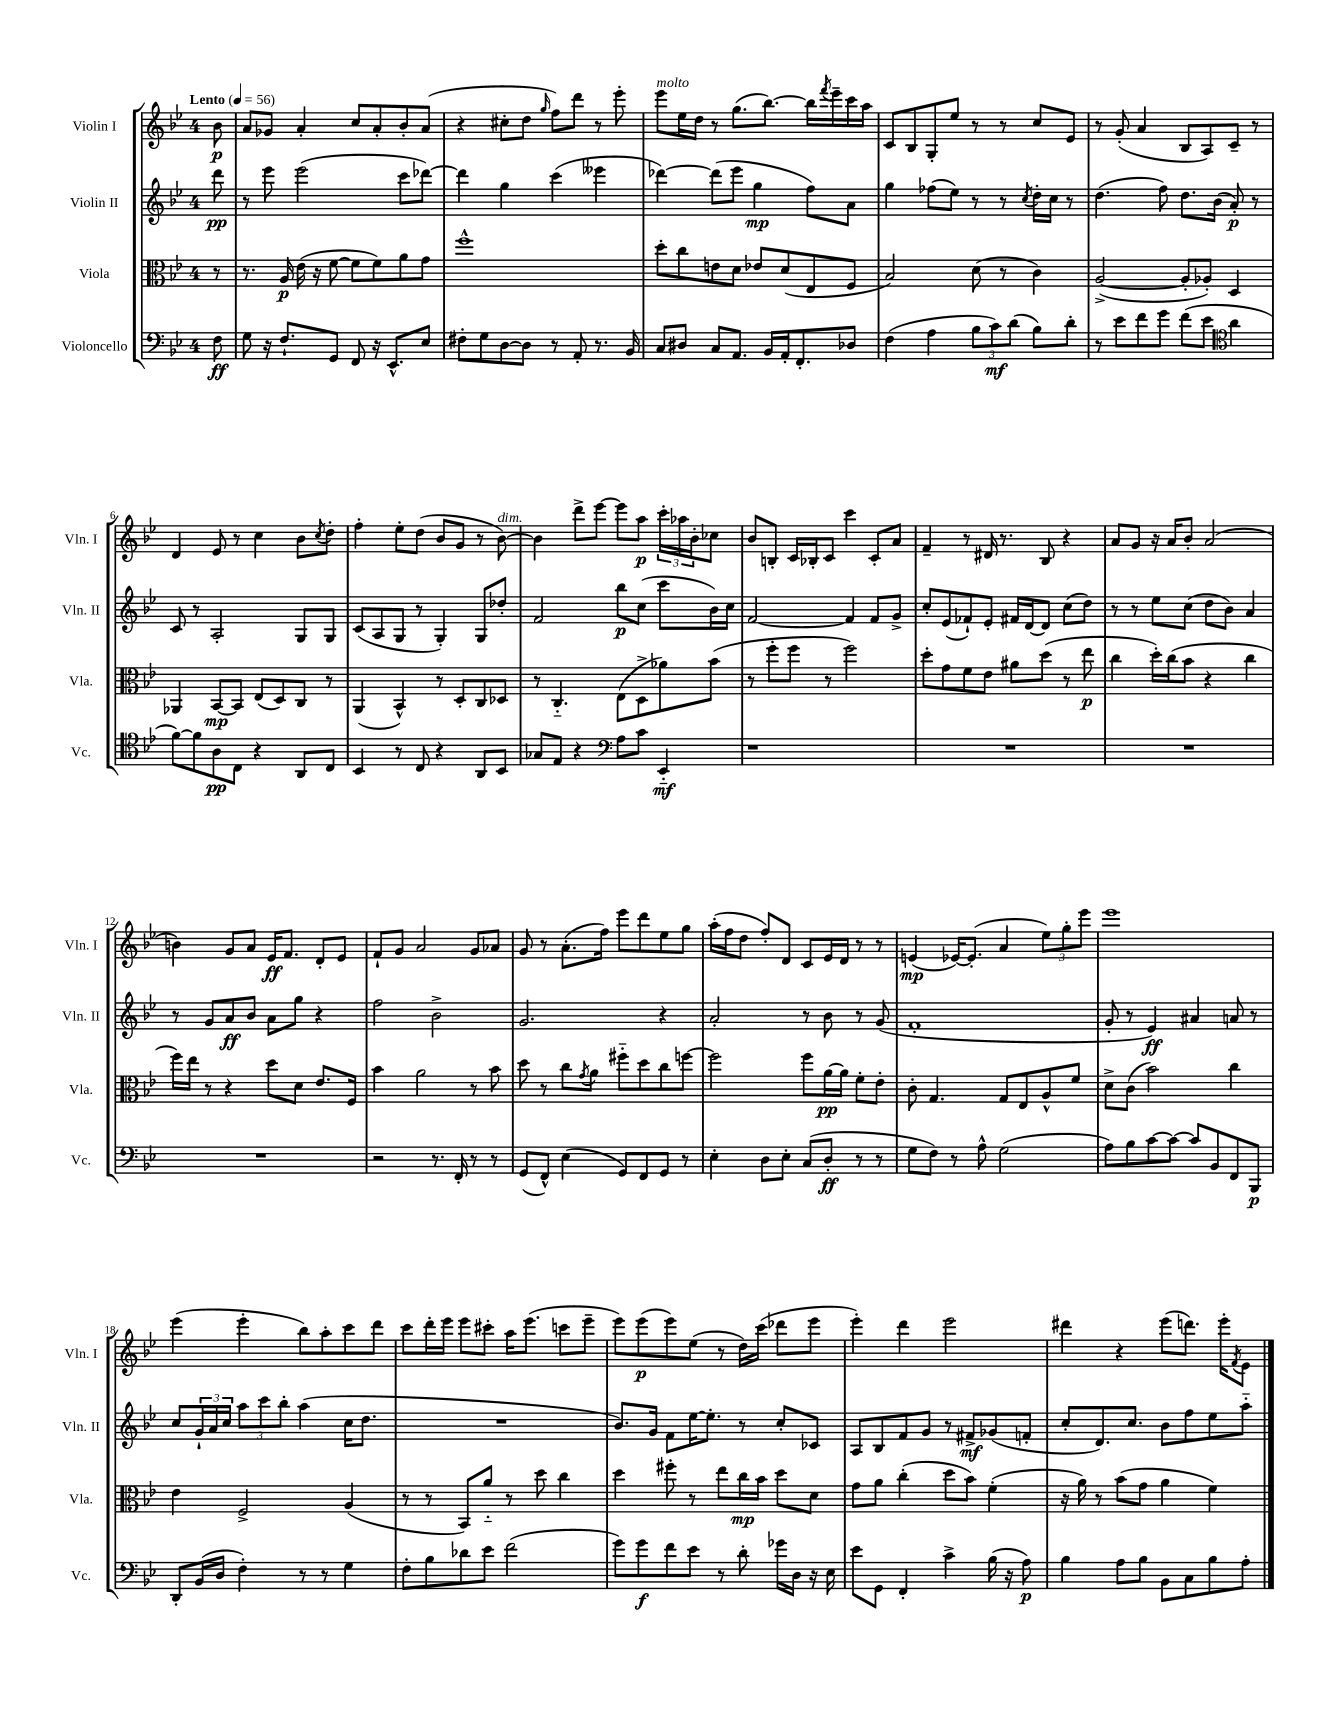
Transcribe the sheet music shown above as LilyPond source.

<<
\new StaffGroup <<
\new Staff = "s0" \with { instrumentName = "Violin I" shortInstrumentName = "Vln. I" } {
    \clef treble \key bes \major \once \override Staff.TimeSignature.style = #'single-digit \time 4/4 \partial 8 \tempo "Lento" 4 = 56
    bes'8\p |
    a'8 ges'8 a'4-. c''8 a'8-. bes'8-. a'8( |
    r4 cis''8-. d''8 \grace { g''16 } f''8) d'''8 r8 ees'''8-. |
    ees'''8^\markup { \italic "molto" } ees''16 d''16 r8 g''8.( bes''8.~) bes''16 \acciaccatura { f'''8 } ees'''16-- c'''16 a''16 |
    c'8 bes8 g8-. ees''8 r8 r8 c''8 ees'8 |
    r8 g'8-.( a'4 bes8 a8) c'8-- r8 |
    d'4 ees'8 r8 c''4 bes'8 \acciaccatura { c''8 } d''8-. |
    f''4-. ees''8-. d''8( bes'8 g'8 r8 bes'8~^\markup { \italic "dim." }) |
    bes'4 d'''8-> ees'''8~ ees'''8 a''8\p \tuplet 3/2 { c'''16-. aes''16 bes'16-. } ces''8 |
    bes'8 b8-. c'16 bes16-. c'8 c'''4 c'8-. a'8 |
    f'4-- r8 dis'16 r8. bes8 r4 |
    a'8 g'8 r16 a'16 bes'8-. a'2( |
    b'4) g'8 a'8 ees'16\ff f'8. d'8-. ees'8 |
    f'8-! g'8 a'2 g'8 aes'8 |
    g'8 r8 a'8.-.( f''16) ees'''8 d'''8 ees''8 g''8 |
    a''16-.( f''16 d''8 f''8-.) d'8 c'8 ees'16 d'16 r8 r8 |
    e'4\mp( ees'16~) ees'8.-.( a'4 \tuplet 3/2 { ees''8) g''8-. ees'''8 } |
    ees'''1 |
    ees'''4( ees'''4-. bes''8) a''8-. c'''8 d'''8 |
    c'''8 d'''16-. ees'''16 ees'''8 cis'''8-. a''16 ees'''8.( c'''8 ees'''8-- |
    ees'''8) ees'''8\p( ees'''8) ees''8( r8 d''16) c'''16( des'''8 ees'''8 |
    ees'''4-.) d'''4 ees'''2 |
    dis'''4 r4 ees'''8( d'''8.) ees'''16-. \acciaccatura { f'8 } ees'8 \bar "|." |
}
\new Staff = "s1" \with { instrumentName = "Violin II" shortInstrumentName = "Vln. II" } {
    \clef treble \key bes \major \once \override Staff.TimeSignature.style = #'single-digit \time 4/4 \partial 8
    d'''8\pp |
    r8 ees'''8 ees'''2( c'''8 des'''8~) |
    des'''4 g''4 c'''4( eeses'''4 |
    des'''4~) des'''8( ees'''8 g''4\mp f''8) a'8 |
    g''4 fes''8( ees''8) r8 r8 \acciaccatura { c''8 } d''16-. c''16 r8 |
    d''4.( f''8) d''8. bes'16( a'8-.\p) r8 |
    c'8 r8 a2-. g8 g8 |
    c'8( a8 g8 r8 g4-.) g8 des''8-. |
    f'2 bes''8\p c''8( c'''8 bes'16) c''16 |
    f'2~ f'4 f'8 g'8-> |
    c''8-. ees'8( fes'8-!) ees'8-. fis'16 d'16~ d'8 c''8( d''8) |
    r8 r8 ees''8 c''8( d''8 bes'8) a'4 |
    r8 g'8 a'8\ff bes'8 a'8 g''8 r4 |
    f''2 bes'2-> |
    g'2. r4 |
    a'2-. r8 bes'8 r8 g'8( |
    f'1-. |
    g'8-. r8 ees'4\ff) ais'4 a'8 r8 |
    c''8 \tuplet 3/2 { g'16-! a'16 c''16 } \tuplet 3/2 { a''8 c'''8 bes''8-. } a''4( c''16 d''8. |
    R1 |
    bes'8.) g'16 f'8 ees''16~ ees''8.-. r8 c''8-. ces'8 |
    a8 bes8 f'8 g'8 r8 fis'8->\mf ges'8( f'8-. |
    c''8-. d'8.) c''8. bes'8 f''8 ees''8 a''8-_ \bar "|." |
}
\new Staff = "s2" \with { instrumentName = "Viola" shortInstrumentName = "Vla." } {
    \clef alto \key bes \major \once \override Staff.TimeSignature.style = #'single-digit \time 4/4 \partial 8
    r8 |
    r8. a16\p ees'16( r16 f'8~ f'8 f'8) a'8 g'8 |
    f''1-^ |
    d''8-. c''8 e'8 d'8 ees'8 d'8( ees8 f8 |
    bes2) d'8( r8 c'4) |
    a2~->( a8-. aes8-.) d4 |
    aes,4 bes,8~\mp bes,8 ees8( d8) c8 r8 |
    a,4( bes,4-^) r8 d8-. c8 des8 |
    r8 c4.-_ ees8( d8-> aes'8) bes'8( |
    r8 f''8-. f''8 r8 f''2) |
    d''8-. g'8 f'8 ees'8 ais'8 d''8( r8 ees''8\p |
    c''4 d''16-.) c''16( bes'8 r4 c''4 |
    f''16) ees''16 r8 r4 d''8 d'8 ees'8. f16 |
    bes'4 a'2 r8 bes'8 |
    d''8 r8 c''8 \acciaccatura { g'8 } a'8 fis''8-_ d''8 c''8 f''8~ |
    f''2 f''8 a'16~\pp a'16 f'8-. ees'8-. |
    c'8-. g4. g8 ees8 a8-^ f'8 |
    d'8-> c'8( bes'2) c''4 |
    ees'4 f2-> a4( |
    r8 r8 bes,8) a'8-_ r8 d''8 c''4 |
    d''4 fis''8-. r8 ees''8 c''16\mp bes'16 d''8 d'8 |
    g'8 a'8 c''4-.( d''8 bes'8) f'4-.( |
    r16 a'16) r8 bes'8( g'8 a'4 f'4) \bar "|." |
}
\new Staff = "s3" \with { instrumentName = "Violoncello" shortInstrumentName = "Vc." } {
    \clef bass \key bes \major \once \override Staff.TimeSignature.style = #'single-digit \time 4/4 \partial 8
    f8\ff |
    g8 r16 f8.-! g,8 f,8 r16 ees,8.-^ ees8 |
    fis8-. g8 d8~ d8 r8 a,8-. r8. bes,16 |
    c8 dis8 c8 a,8. bes,16 a,16-. f,8.-. des8 |
    f4( a4 \tuplet 3/2 { bes8 c'8\mf) d'8( } bes8) d'8-. |
    r8 ees'8 f'8 g'8 f'8( ees'8 \clef tenor a'4 |
    f'8~) f'8 a8\pp c8 r4 a,8 c8 |
    bes,4 r8 c8 r4 a,8 bes,8 |
    ges8 ees8 r4 \clef bass a8 c'8 ees,4-_\mf |
    r1 |
    R1 |
    R1 |
    R1 |
    r2 r8. f,16-. r8 r8 |
    g,8( f,8-^) ees4( g,8) f,8 g,8 r8 |
    ees4-. d8 ees8-. c8( d8-.\ff r8 r8 |
    g8 f8) r8 a8-^ g2( |
    a8) bes8 c'8~ c'8~ c'8 bes,8 f,8 bes,,8\p |
    d,8-. bes,16( d16 f4-.) r8 r8 g4 |
    f8-. bes8 des'8 ees'8 f'2( |
    g'8) g'8\f f'8 ees'8 r8 d'8-. ges'16 d16 r16 ees16 |
    ees'8 g,8 f,4-. c'4-> bes16( r16 a8\p) |
    bes4 a8 bes8 bes,8 c8 bes8 a8-. \bar "|." |
}
>>
>>
